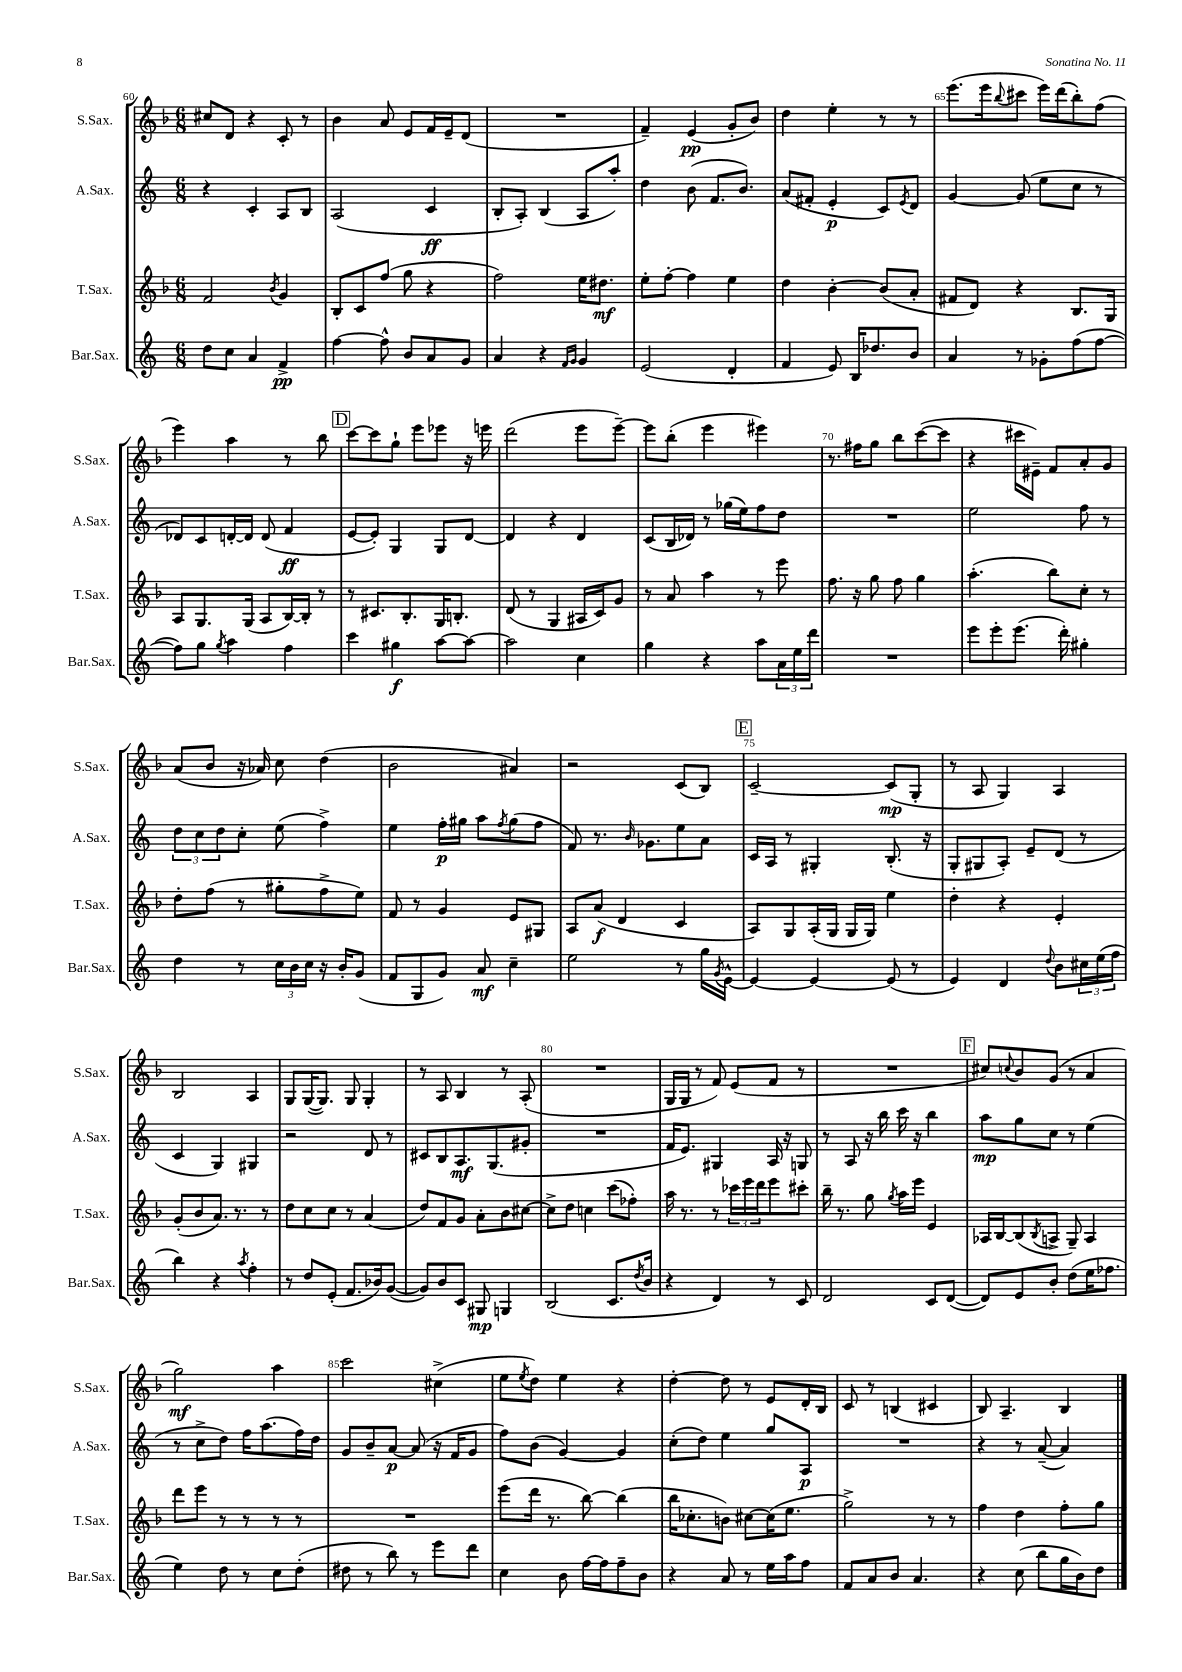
<<
\new StaffGroup <<
\new Staff = "s0" \with { instrumentName = "S.Sax." shortInstrumentName = "S.Sax." } {
    \clef treble \key f \major \numericTimeSignature \time 6/8
    cis''8 d'8 r4 c'8-. r8 |
    bes'4 a'8 e'8 f'16 e'16-- d'8( |
    R2. |
    f'4--) e'4\pp( g'8-. bes'8) |
    d''4 e''4-. r8 r8 |
    e'''8.( e'''16 \appoggiatura { bes''8 } cis'''8 e'''16) d'''16( bes''8-.) f''8( |
    e'''4) a''4 r8 bes''8 |
    \mark \markup { \box "D" } c'''8~ c'''8 g''8-! e'''8 ees'''8 r16 e'''16 |
    d'''2( e'''8 e'''8~--) |
    e'''8 bes''8-.( e'''4 eis'''4) |
    r8. fis''16 g''8 bes''8 c'''8~( c'''8 |
    r4 cis'''16 eis'16--) f'8 a'8-. g'8 |
    a'8( bes'8 r16 aes'16) c''8 d''4( |
    bes'2 ais'4) |
    r2 c'8( bes8) |
    \mark \markup { \box "E" } c'2~-- c'8\mp( g8-. |
    r8 a8 g4) a4 |
    bes2 a4 |
    g8 g16~( g8.) g8 g4-. |
    r8 a8 bes4 r8 a8-.( |
    R2. |
    g16 g16 r8 f'8) e'8( f'8 r8 |
    R2. |
    \mark \markup { \box "F" } cis''8) \appoggiatura { c''8 } bes'8 g'8( r8 a'4 |
    g''2\mf) a''4 |
    c'''2 cis''4->( |
    e''8 \acciaccatura { e''8 } d''8) e''4 r4 |
    d''4~-. d''8 r8 e'8 d'16-. bes16 |
    c'8 r8 b4( cis'4 |
    bes8) a4.-- bes4 \bar "|." |
}
\new Staff = "s1" \with { instrumentName = "A.Sax." shortInstrumentName = "A.Sax." } {
    \clef treble \key c \major \numericTimeSignature \time 6/8
    r4 c'4-. a8 b8 |
    a2( c'4\ff |
    b8-. a8-.) b4( a8 a''8-.) |
    d''4 b'8( f'8. b'8.) |
    a'8( fis'8-. e'4-.\p c'8) \acciaccatura { e'8 } d'8 |
    g'4~ g'8( e''8 c''8 r8 |
    des'8) c'8 d'16~-. d'16 d'8( f'4\ff |
    \mark \markup { \box "D" } e'8~ e'8-.) g4 g8 d'8~ |
    d'4 r4 d'4 |
    c'8( b16 des'16) r8 ges''16( e''16) f''8 d''8 |
    R2. |
    e''2 f''8 r8 |
    \tuplet 3/2 { d''8 c''8 d''8 } c''8-. e''8( f''4->) |
    e''4 f''16-.\p gis''16 a''8 \acciaccatura { f''8 } gis''8( f''8 |
    f'8) r8. \grace { b'16 } ges'8. e''8 a'8 |
    \mark \markup { \box "E" } c'16 a16 r8 gis4-. b8.-.( r16 |
    g8-. gis8 a8-.) e'8-- d'8( r8 |
    c'4 g4) gis4 |
    r2 d'8 r8 |
    cis'8 b8 a8.\mf g8.( gis'8-. |
    R2. |
    f'16 e'8.) gis4 a16 r16 g8 |
    r8 a8 r16 b''16 c'''16 r16 b''4 |
    \mark \markup { \box "F" } a''8\mp g''8 c''8 r8 e''4( |
    r8 c''8-> d''8) f''16 a''8.( f''16) d''16 |
    g'8 b'8-- a'8~\p a'8( r16 f'16 g'8 |
    f''8) b'8( g'4~) g'4 |
    c''8-.( d''8) e''4 g''8 a8\p |
    R2. |
    r4 r8 a'8~--( a'4) \bar "|." |
}
\new Staff = "s2" \with { instrumentName = "T.Sax." shortInstrumentName = "T.Sax." } {
    \clef treble \key f \major \numericTimeSignature \time 6/8
    f'2 \acciaccatura { bes'8 } g'4 |
    bes8-. c'8 f''8( g''8 r4 |
    f''2) e''16 dis''8.\mf |
    e''8-. f''8~-. f''4 e''4 |
    d''4 bes'4~-. bes'8( a'8-. |
    fis'8 d'8) r4 bes8. g16 |
    a8 g8. g16( a8 bes16~) bes16-. r8 |
    \mark \markup { \box "D" } r8 cis'8. bes8.-. g16 b8.-. |
    d'8( r8 g4 ais16 c'16) g'8 |
    r8 a'8 a''4 r8 e'''8 |
    f''8. r16 g''8 f''8 g''4 |
    a''4.-.( bes''8) c''8-. r8 |
    d''8-. f''8( r8 gis''8-. f''8-> e''8) |
    f'8 r8 g'4 e'8 gis8 |
    a8 a'8\f( d'4 c'4 |
    \mark \markup { \box "E" } a8) g8 a16-.( g16 g16 g16) e''4 |
    d''4-. r4 e'4-. |
    g'8-.( bes'8 a'8.) r8. r8 |
    d''8 c''8 c''8 r8 a'4( |
    d''8) f'8 g'8 a'8-. bes'8 cis''8~ |
    cis''8-> d''8 c''4 c'''8( fes''8-.) |
    a''16 r8. r8 \tuplet 3/2 { ces'''16 e'''16 d'''16 } e'''8 cis'''8-. |
    bes''16-- r8. g''8 \acciaccatura { g''8 } a''16 e'''16 e'4 |
    \mark \markup { \box "F" } aes16 bes16~ bes8( \acciaccatura { bes8 } a8-> g8--) a4 |
    d'''8 e'''8 r8 r8 r8 r8 |
    R2. |
    e'''8( d'''16 r8. bes''8~) bes''4( |
    bes''16 ces''8.-. b'8) cis''8~ cis''16( e''8. |
    g''2->) r8 r8 |
    f''4 d''4 f''8-. g''8 \bar "|." |
}
\new Staff = "s3" \with { instrumentName = "Bar.Sax." shortInstrumentName = "Bar.Sax." } {
    \clef treble \key c \major \numericTimeSignature \time 6/8
    d''8 c''8 a'4 f'4->\pp |
    f''4~ f''8-^ b'8 a'8 g'8 |
    a'4 r4 \grace { f'16 g'16 } g'4 |
    e'2( d'4-. |
    f'4 e'8) b16 des''8. b'8 |
    a'4 r8 ges'8-. f''8( f''8~ |
    f''8) g''8 \acciaccatura { g''8 } a''4 f''4 |
    \mark \markup { \box "D" } c'''4 gis''4\f a''8~ a''8~ |
    a''2 c''4 |
    g''4 r4 a''8 \tuplet 3/2 { a'16 e''16 d'''16 } |
    R2. |
    e'''8 e'''8-. e'''8.( d'''16-.) gis''4-. |
    d''4 r8 \tuplet 3/2 { c''16 b'16 c''16 } r16 b'16-. g'8( |
    f'8 g8 g'8) a'8\mf c''4-- |
    e''2 r8 g''16 \acciaccatura { g'8 } e'16~-^ |
    \mark \markup { \box "E" } e'4~ e'4~ e'8( r8 |
    e'4) d'4 \appoggiatura { d''8 } b'8 \tuplet 3/2 { cis''16 e''16( f''16 } |
    b''4) r4 \acciaccatura { a''8 } f''4-. |
    r8 d''8 e'8-.( f'8. bes'16) g'8~( |
    g'8) b'8 c'8 gis8\mp g4 |
    b2( c'8. \acciaccatura { d''8 } b'16 |
    r4 d'4) r8 c'8 |
    d'2 c'8 d'8~( |
    \mark \markup { \box "F" } d'8) e'8 b'8-. d''8( e''16 fes''8. |
    e''4) d''8 r8 c''8 d''8-.( |
    dis''8 r8 b''8) r8 e'''8 d'''8 |
    c''4 b'8 f''16~ f''16 f''8-- b'8 |
    r4 a'8 r8 e''16 a''16 f''8 |
    f'8 a'8 b'8 a'4. |
    r4 c''8( b''8 g''16 b'16) d''8 \bar "|." |
}
>>
>>
\layout { \context { \Score currentBarNumber = #60 \override BarNumber.break-visibility = ##(#f #t #t) barNumberVisibility = #(every-nth-bar-number-visible 5) } }
